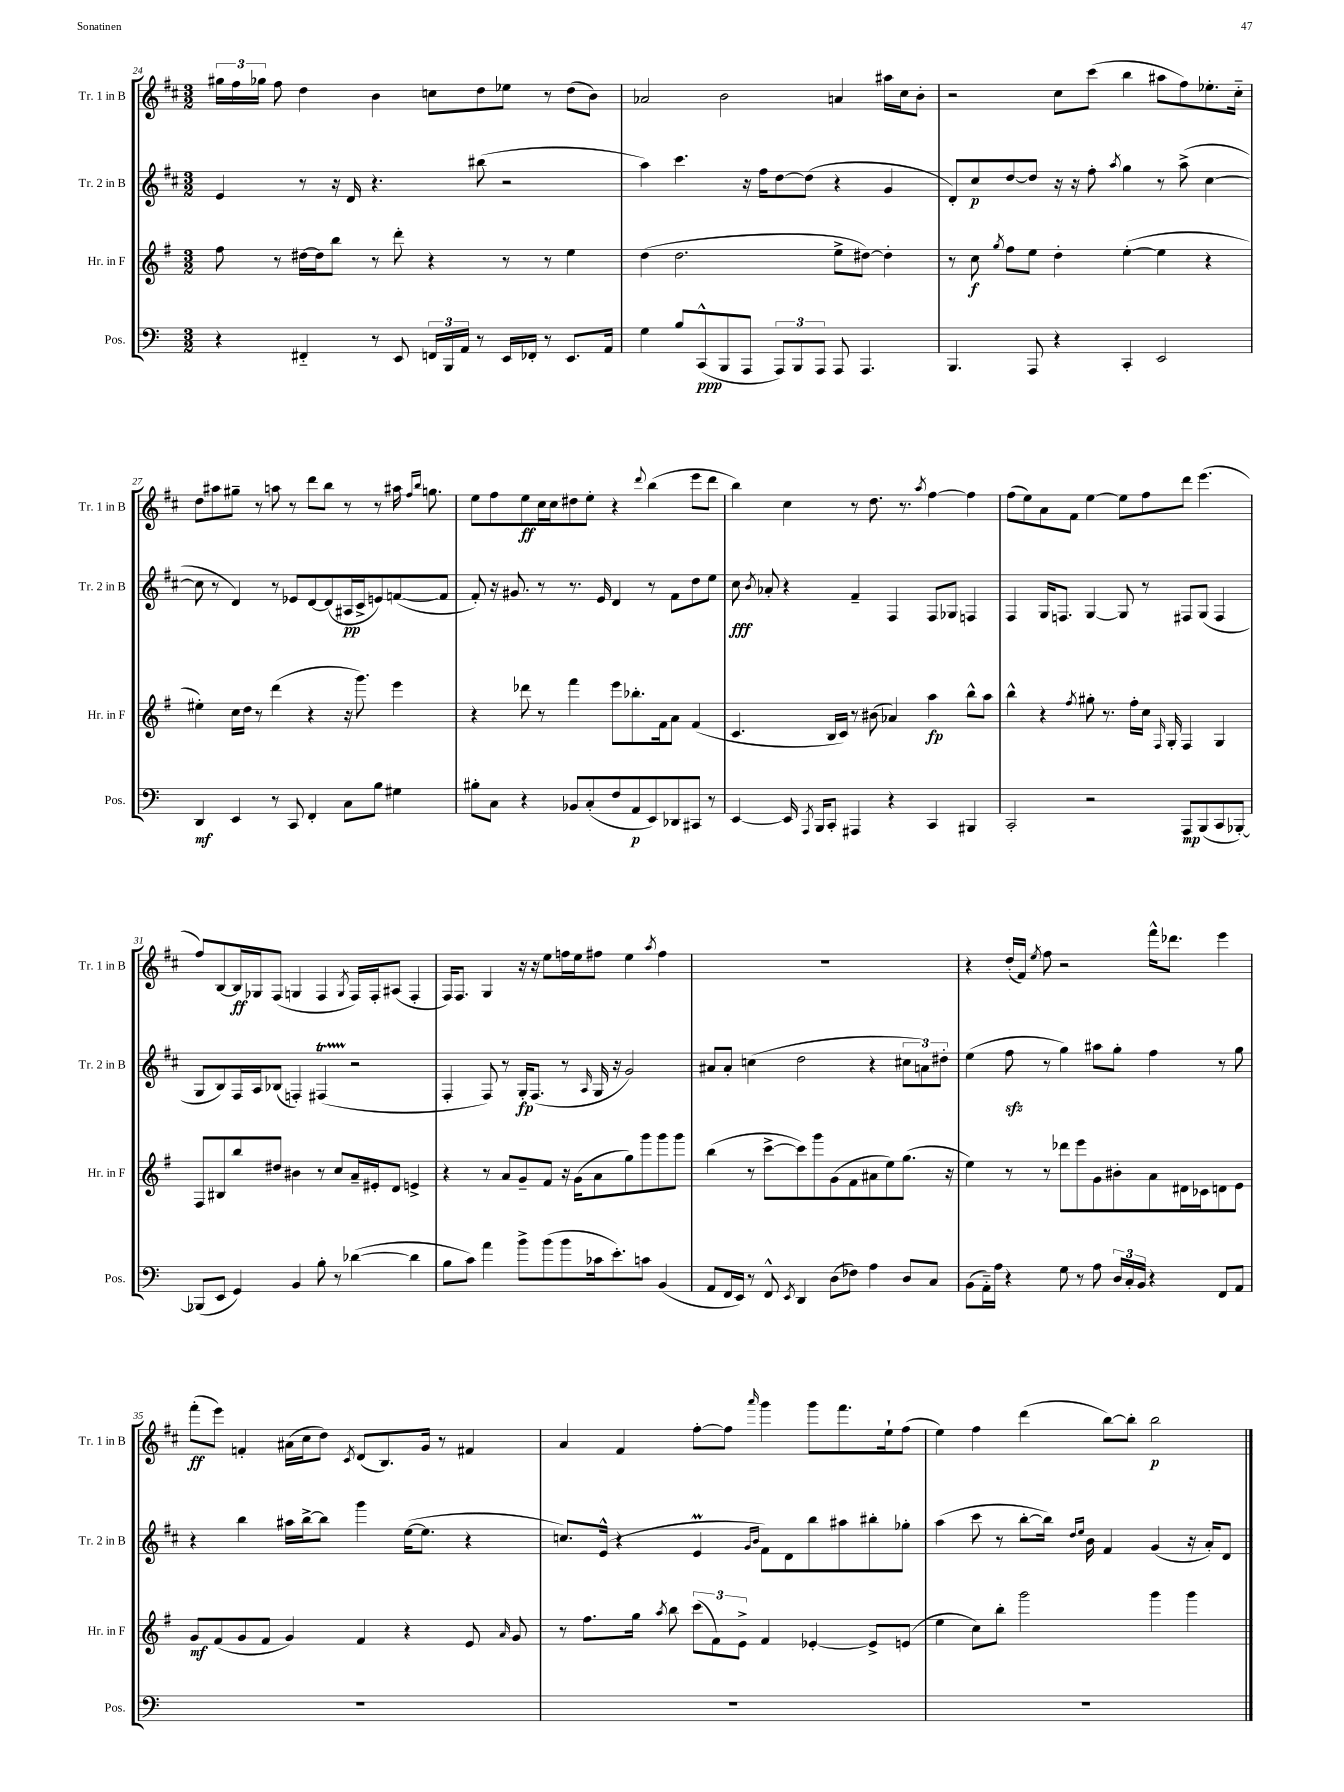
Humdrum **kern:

**kern	**kern	**kern	**kern
*staff4	*staff3	*staff2	*staff1
*clefF4	*clefG2	*clefG2	*clefG2
*k[]	*k[f#]	*k[f#c#]	*k[f#c#]
*M3/2	*M3/2	*M3/2	*M3/2
4r	8ff#	4e	24gg#
.	.	.	24ff#
.	.	.	24gg-
.	8r	.	8ff#
4FF#'~	[16dd#	8r	4dd
.	16dd#]	.	.
.	8bb	16r	.
.	.	16d	.
8r	8r	4.r	4b
8EE	8ddd'	.	.
24FF	4r	.	8cc
24BBB	.	.	.
24AA	.	.	.
8r	.	(8bb#	8dd
16EE	8r	2r	8ee-
16FF-'	.	.	.
8r	8r	.	8r
8.EE	4ee	.	(8dd
.	.	.	8b)
16AA	.	.	.
=	=	=	=
4G	(4dd	4aa)	2a-
8B	2.dd	4.ccc#	.
(8CC^^	.	.	.
8BBB	.	.	2b
8AAA	.	16r	.
.	.	16ff#	.
12AAA)	.	[8dd	.
12BBB	.	.	.
.	.	(8dd]	.
12AAA	.	.	.
8AAA	8ee^	4r	4a
4.AAA	[8dd#)	.	.
.	4dd#']	4g	16aa#
.	.	.	16cc#
.	.	.	8b'
=	=	=	=
4.BBB	8r	8d')	2r
.	8cc	8cc#	.
.	8qgg	.	.
.	8ff#	[8dd	.
8AAA	8ee	8dd]	.
4r	4dd'	16r	8cc#
.	.	16r	.
.	.	8ff#'	(8ccc#
.	.	8qaa	.
4CC'	([4ee'	4gg	4bb
2EE	4ee]	8r	8aa#
.	.	(8aa^	8ff#)
.	4r	[4cc#	8.ee-'
.	.	.	16cc#'~
=	=	=	=
4DD	4ee#')	8cc#]	8dd
.	.	8r	8aa#
4EE	16cc	4d)	8gg#~
.	16dd	.	.
.	8r	.	8r
8r	(4ddd	8r	8aa
8CC	.	8e-	8r
4FF'	4r	[8d	8ddd
.	.	(8d]	8bb
8C	16r	16A#	8r
.	8.ggg)	16c#^	.
8B	.	8e)	8r
4G#	4eee	([8f	16aa#
.	.	.	16qqff#
.	.	.	16qqbb
.	.	.	8.gg
.	.	8f]	.
=	=	=	=
8B#'	4r	8f#')	8ee
8C	.	16r	8ff#
.	.	8.g#	.
4r	8ddd-	.	8ee
.	8r	8r	16cc#
.	.	.	16cc#
8BB-	4fff#	8.r	8dd#
(8C'	.	.	8ee'
.	.	16e	.
8F	8eee	4d	4r
8AA	8.bb-'	.	.
.	.	.	8qqddd
8EE)	.	8r	(4bb
.	16f#	.	.
8DD-	8a	8f#	.
8CC#	(4f#	8dd	8eee
8r	.	8ee	8ddd
=	=	=	=
[4EE	4.c	8cc#	4bb)
.	.	8qb	.
.	.	8a-'	.
16EE]	.	4r	4cc#
8qAAA	.	.	.
16BBB	.	.	.
8CC'	16B	.	.
.	16c)	.	.
4AAA#	8r	4f#~	8r
.	(8b#	.	8.dd
4r	4a-)	4F#	.
.	.	.	8.r
.	.	.	8qaa
4CC	4aa	8F#	[4ff#
.	.	8G-	.
4BBB#	8bb^^	4F	4ff#]
.	8aa	.	.
=	=	=	=
2CC'	4bb^^	4F#	(8ff#
.	.	.	8ee)
.	4r	16G	8a
.	.	8.F	.
.	.	.	8f#
.	8qff#	.	.
2r	8gg#'	[4G	[4ee
.	8.r	.	.
.	.	8G]	8ee]
.	16ff#'	.	.
.	16cc	8r	8ff#
.	16qqF#	.	.
.	16G'	.	.
8AAA	4F#	8F#	8ddd
(8BBB	.	(8G	(4.eee
8CC	4G	4F#	.
[8BBB-')	.	.	.
=	=	=	=
(8BBB-]	8F#	8G	8ff#)
8EE	8B#	8B)	[8B
4GG)	8bb	16F#	16B]
.	.	16A	16G-
.	8dd#	(8B-	(8F#
4BB	4b#	4F')	4G
8B'	8r	(4F#	4F#
8r	8cc	.	.
.	.	.	8qG
([4d-	16a~	2r	16F#)
.	16e#'	.	16F#'
.	8d	.	(8A#
4d-]	4e^	.	4F#'
=	=	=	=
8B	4r	4F#'	16F#)
.	.	.	8.F#
8c)	.	.	.
4a	8r	8F#)	4G
.	8a	8r	.
8b^	8g~	16G'	16r
.	.	(8.F#	16r
(8b	8f#	.	8ee
8b	16r	8r	16ff
.	(16g	.	16ee
.	.	16qqA	.
16c-	8a	16G	8ff#
8.e')	.	16r	.
.	8gg)	2g)	4ee
8c	8ggg	.	.
.	.	.	8qaa
(4BB	8ggg	.	4ff#
.	8ggg	.	.
=	=	=	=
8AA	(4bb	8a#	1.r
16FF	.	8a#'	.
16EE)	.	.	.
8r	8r	(4cc	.
8FF^^	[8ccc^	.	.
8qEE	.	.	.
4DD	8ccc])	2dd	.
.	8ggg	.	.
(8D	(8g	.	.
8F-)	8f#	.	.
4A	8a#	4r	.
.	8ee)	.	.
8D	(8.gg	12cc#	.
.	.	12a)	.
8C	.	.	.
.	.	12dd#'	.
.	16r	.	.
=	=	=	=
(8BB	4ee)	(4ee	4r
16AA'~)	.	.	.
16A	.	.	.
4r	8r	8ff#	(16dd'
.	.	.	16f#)
.	.	.	8qee
.	8r	8r	8ff#
8G	8ddd-	4gg)	2r
8r	8eee	.	.
8A	8g	8aa#	.
24D	8b#'	8gg'	.
24C'	.	.	.
24BB	.	.	.
4r	8a	4ff#	16fff#^^
.	.	.	8.ddd-
.	16d#	.	.
.	16c-	.	.
8FF	8d	8r	4eee
8AA	8e	8gg	.
=	=	=	=
1.r	8g	4r	(8fff#'
.	(8f#	.	8eee)
.	8g	4bb	4f'
.	8f#	.	.
.	4g)	16aa#	(16a#
.	.	[16bb^	16cc#
.	.	8bb]	8dd)
.	.	.	8qc#
.	4f#	4ggg	(8d
.	.	.	8.B)
.	4r	([16ee	.
.	.	8.ee]	16g
.	.	.	8r
.	8e	4r	4f#
.	16qqa	.	.
.	8g	.	.
=	=	=	=
1.r	8r	8.cc)	4a
.	8.ff#	.	.
.	.	(16e^^	.
.	.	4r	4f#
.	16gg	.	.
.	8qaa	.	.
.	8bb	.	.
.	(12ccc	4e	[8ff#'
.	12f#)	.	.
.	.	.	8ff#]
.	12e^	.	.
.	.	16qqg	.
.	.	16qqb	16qqaaa
.	4f#	8f#)	4ggg
.	.	8d	.
.	[4e-'	8bb	8ggg
.	.	8aa#	8.fff#
.	8e-^]	8bb#'	.
.	.	.	16ee`
.	(8e	8gg-'	(8ff#
=	=	=	=
1.r	4ee	(4aa	4ee)
.	8cc)	8ccc#	4ff#
.	8bb'	8r	.
.	2ggg	[8bb'	(4ddd
.	.	16bb])	.
.	.	16qqdd	.
.	.	16qqee	.
.	.	16b	.
.	.	4f#	[8bb)
.	.	.	8bb']
.	4ggg	(4g	2bb
.	4ggg	16r	.
.	.	16a')	.
.	.	8d	.
==	==	==	==
*-	*-	*-	*-
